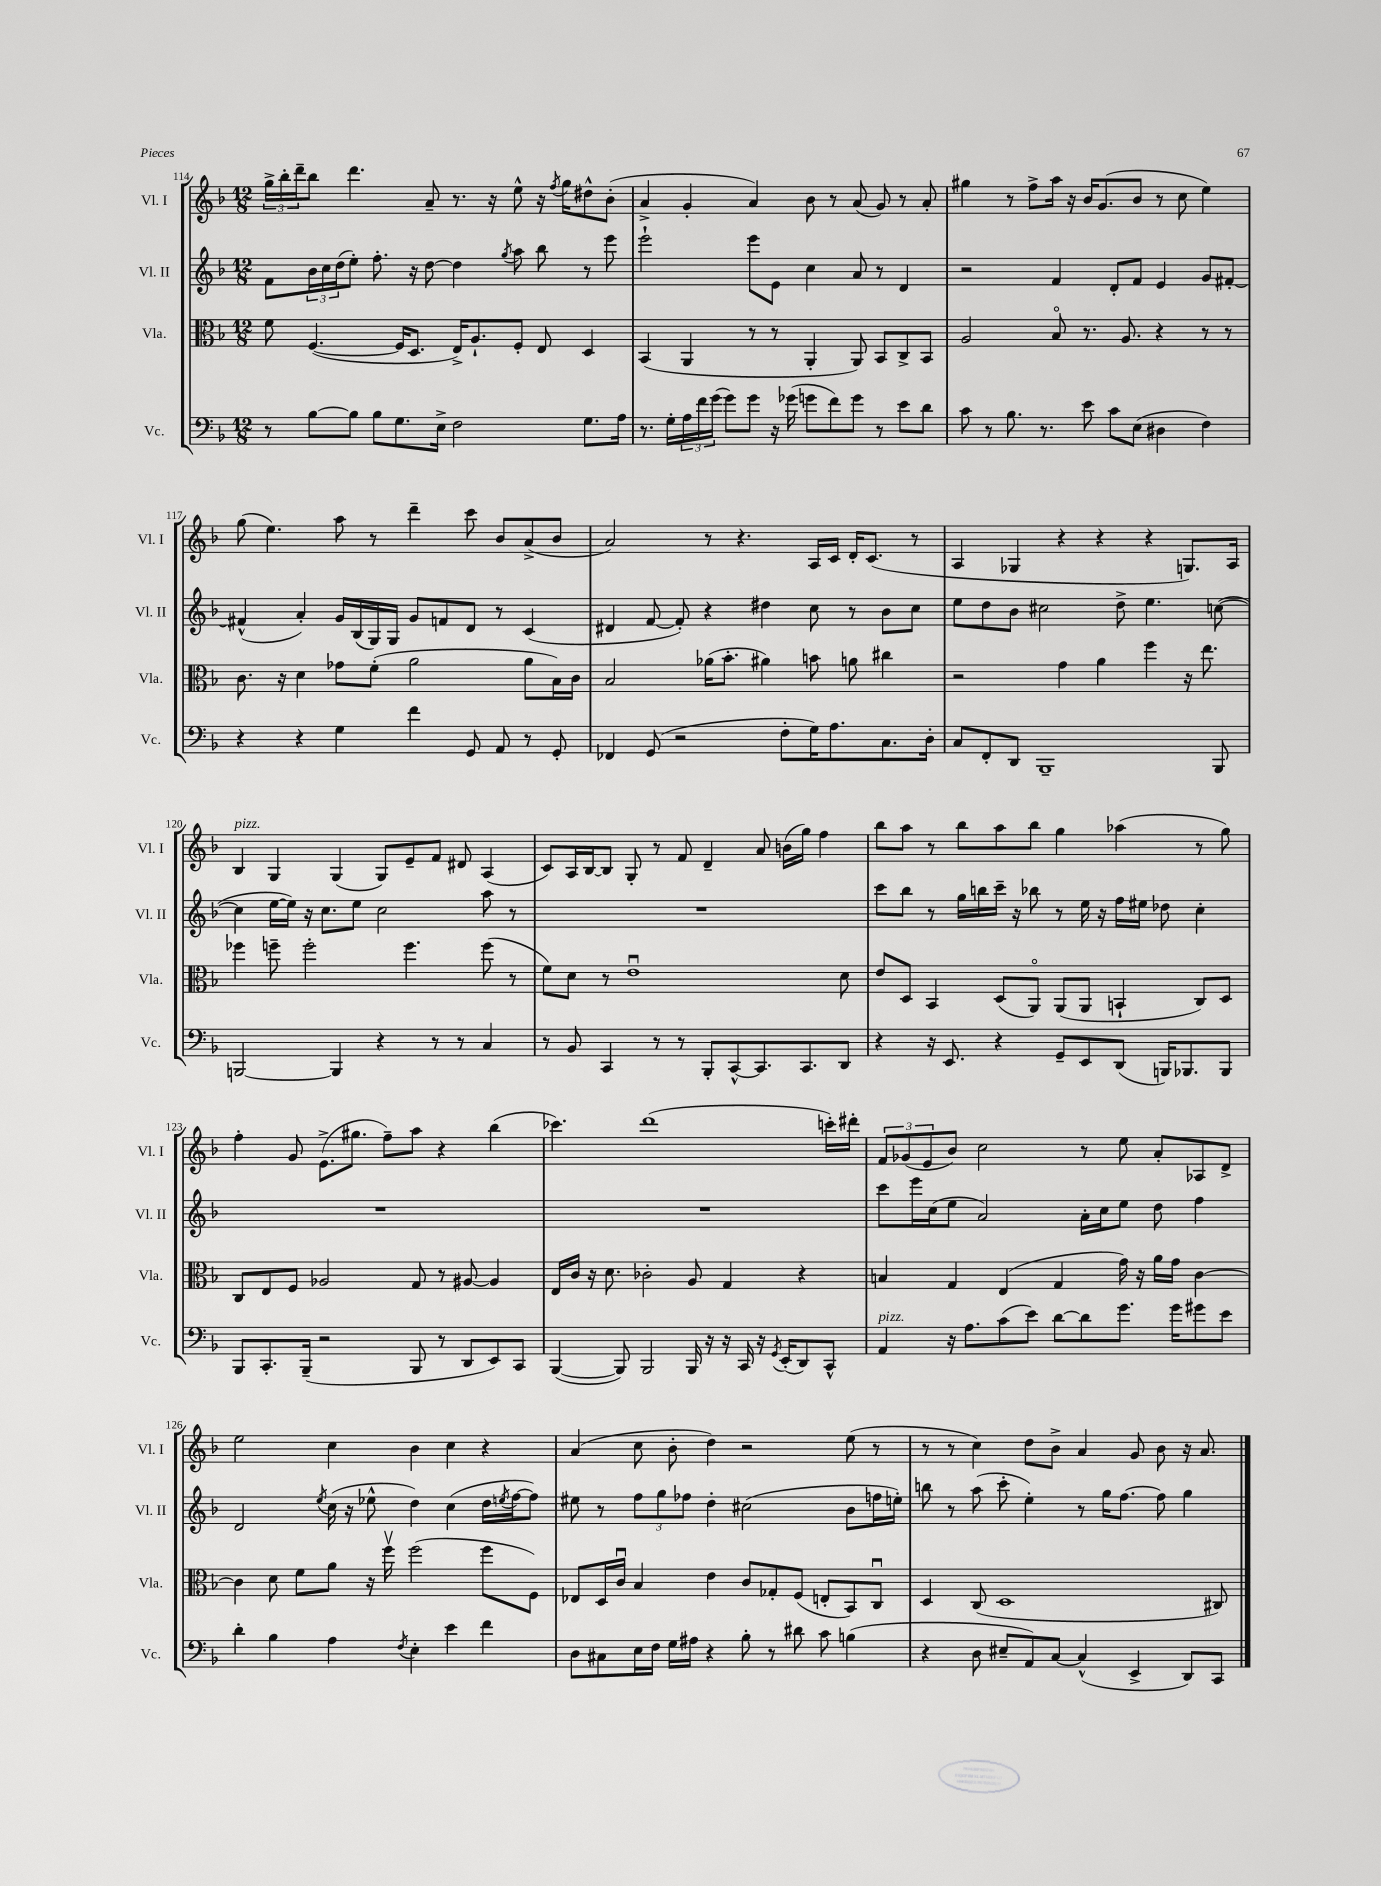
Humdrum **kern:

**kern	**kern	**kern	**kern
*staff4	*staff3	*staff2	*staff1
*clefF4	*clefC3	*clefG2	*clefG2
*k[b-]	*k[b-]	*k[b-]	*k[b-]
*M12/8	*M12/8	*M12/8	*M12/8
8r	8f	8f	24gg^
.	.	.	24bb-'
.	.	.	24ddd~
[8B-	([4.F	24b-	8bb-
.	.	24cc	.
.	.	(24dd	.
8B-]	.	8ee')	4.ddd
8B-	.	8.ff'	.
8.G	16F]	.	.
.	8.D	16r	.
.	.	[8dd	8a~
16E^	.	.	.
2F	16E^)	4dd]	8.r
.	8.A`	.	.
.	.	.	16r
.	.	8qgg	.
.	8F'	8aa	8ee^^
.	8E	8bb-	16r
.	.	.	8qff
.	.	.	16gg
8.G	4D	8r	8dd#^^
.	.	8eee	(8b-'
16A	.	.	.
=	=	=	=
8.r	(4BB-	2eee`	4a^
16G'	.	.	.
24A	4AA	.	4g'
24f	.	.	.
(24g	.	.	.
8g)	.	.	.
8g	8r	8eee	4a)
16r	8r	8e	.
(16g-	.	.	.
8g	4AA'	4cc	8b-
8f)	.	.	8r
8g	8AA)	8a	(8a
8r	8BB-	8r	8g)
8e	8C^	4d	8r
8d	8BB-	.	8a'
=	=	=	=
8c	2A	2r	4gg#
8r	.	.	.
8.B-	.	.	8r
.	.	.	8ff^
8.r	.	.	.
.	8B-o	4f	16aa
.	.	.	16r
8e	8.r	.	16b-
.	.	.	(8.g
8c	.	8d'	.
.	8.A	.	.
(8E	.	8f	8b-
4D#	4r	4e	8r
.	.	.	8cc
4F)	8r	8g	4ee)
.	8r	[8f#'	.
=	=	=	=
4r	8.c	(4f#^^]	(8gg
.	.	.	4.ee)
.	16r	.	.
4r	4d	4a')	.
4G	8g-	16g	8aa
.	.	(16B-	.
.	(8f'	16G)	8r
.	.	16G	.
4f	2a	8g	4ddd~
.	.	8f	.
8GG	.	8d	8ccc
8AA	.	8r	8b-
8r	8a	(4c	(8a^
8GG'	16B-)	.	8b-
.	16c	.	.
=	=	=	=
4FF-	2B-	4d#	2a)
(8GG	.	[8f	.
2r	.	8f'])	.
.	(16a-	4r	8r
.	8.b-'	.	.
.	.	.	4.r
.	4a#)	4dd#	.
8F'	.	.	.
16G)	8b	8cc	16A
8.A	.	.	16c
.	8a	8r	16d'
.	.	.	(8.c
8.C	4cc#	8b-	.
.	.	8cc	8r
16D'	.	.	.
=	=	=	=
8C	2r	8ee	4A
8FF'	.	8dd	.
8DD	.	8b-	4G-
1BBB-~	.	2cc#	.
.	4g	.	4r
.	4a	.	4r
.	.	8dd^	.
.	4ff	4.ee	4r
.	16r	.	8.G)
.	8.ee	.	.
8BBB-	.	([8cc	.
.	.	.	16A
=	=	=	=
[2BBB	4ff-	4cc]	4B-
.	8ff~	[16ee	4G
.	.	16ee])	.
.	2ff'	16r	.
.	.	8.cc	.
4BBB]	.	.	(4G
.	.	8ee	.
4r	.	2cc	8G)
.	4.ff	.	8e~
8r	.	.	8f
8r	.	.	8d#
4C	(8ff	8aa	(4A
.	8r	8r	.
=	=	=	=
8r	8f)	1.r	8c)
8BB-	8d	.	16A
.	.	.	[16B-
4CC	8r	.	8B-]
.	1eu	.	8G'
8r	.	.	8r
8r	.	.	8f
8BBB-'	.	.	4d~
[8CC^^	.	.	.
8.CC]	.	.	8a
.	.	.	(16b
8.CC	.	.	16gg)
.	.	.	4ff
8DD	8d	.	.
=	=	=	=
4r	8e	8ccc	8bb-
.	8D	8bb-	8aa
16r	4BB-	8r	8r
8.EE	.	.	.
.	.	16gg	8bb-
.	.	16bb	.
4r	(8D	16ccc~	8aa
.	.	16r	.
.	8AAo)	8bb-	8bb-
8GG~	(8AA	8r	4gg
8EE	8AA	16ee	.
.	.	16r	.
(8DD	4BB`	16ff	(4aa-
.	.	16ee#	.
16BBB)	.	8dd-	.
8.BBB-	.	.	.
.	8C)	4cc'	8r
8BBB-	8D	.	8gg)
=	=	=	=
8BBB-	8C	1.r	4ff'
8.CC'	8E	.	.
.	8F	.	8g
(16BBB-~	.	.	.
2r	2A-	.	(8.e^
.	.	.	8.gg#
.	.	.	8ff~)
8BBB-	8G	.	8aa
8r	8r	.	4r
8DD	[8A#	.	.
8EE)	4A#]	.	(4bb-
8CC	.	.	.
=	=	=	=
([4BBB-	16E	1.r	4.ccc-)
.	16c	.	.
.	16r	.	.
.	8.d	.	.
8BBB-])	.	.	.
2BBB-	2c-'	.	(1ddd
16BBB-	8A	.	.
16r	.	.	.
16r	4G	.	.
16CC	.	.	.
16r	.	.	.
8qGG	.	.	.
(16EE'	.	.	.
8DD)	4r	.	.
8CC^^	.	.	16ccc')
.	.	.	16ddd#'
=	=	=	=
4AA	4B	8ccc	12f
.	.	.	(12g-
.	.	16eee	.
.	.	.	12e
.	.	(16cc	.
16r	4G	8ee	8b-)
8.A	.	.	.
.	.	2a)	2cc
(8c	(4E	.	.
8e)	.	.	.
[8d	4G	.	.
8d]	.	16a'	8r
.	.	16cc	.
8.g	16g)	8ee	8ee
.	16r	.	.
.	16a	8dd	8a'
16g	16g	.	.
8g#	[4c	4ff	8A-
8e	.	.	8d^
=	=	=	=
4d'	4c]	2d	2ee
4B-	8d	.	.
.	8f	.	.
.	.	8qee	.
4A	8a	(16cc	4cc
.	.	16r	.
.	16r	8ee-^^	.
.	16ffv	.	.
8qF	.	.	.
4E'	(2ff	4dd)	4b-
4e	.	(4cc	4cc
4f	8ff	16dd	4r
.	.	8qee	.
.	.	[16ff	.
.	8F)	8ff])	.
=	=	=	=
8D	8E-	8ee#	(4a
8C#	16D	8r	.
.	16cu	.	.
16E	4B-	12ff	8cc
16F	.	.	.
.	.	12gg	.
16G	.	.	8b-'
.	.	12ff-	.
16A#	.	.	.
4r	4e	4dd'	4dd)
8B-'	8c	(2cc#	2r
8r	8G-'	.	.
8d#	(8F	.	.
8c	8E'	.	.
(4B	8BB-)	8b-	(8ee
.	8Cu	16ff	8r
.	.	16ee')	.
=	=	=	=
4r	4D	8bb	8r
.	.	8r	8r
8D	(8C	(8aa	4cc)
8E#~	1D	8ccc'	.
8AA)	.	4ee')	8dd
[8C	.	.	8b-^
(4C^^]	.	8r	4a
.	.	16gg	.
.	.	[8.ff	.
4EE^	.	.	8g
.	.	8ff]	8b-
8DD)	.	4gg	16r
.	.	.	8.a
8CC	8C#)	.	.
==	==	==	==
*-	*-	*-	*-
